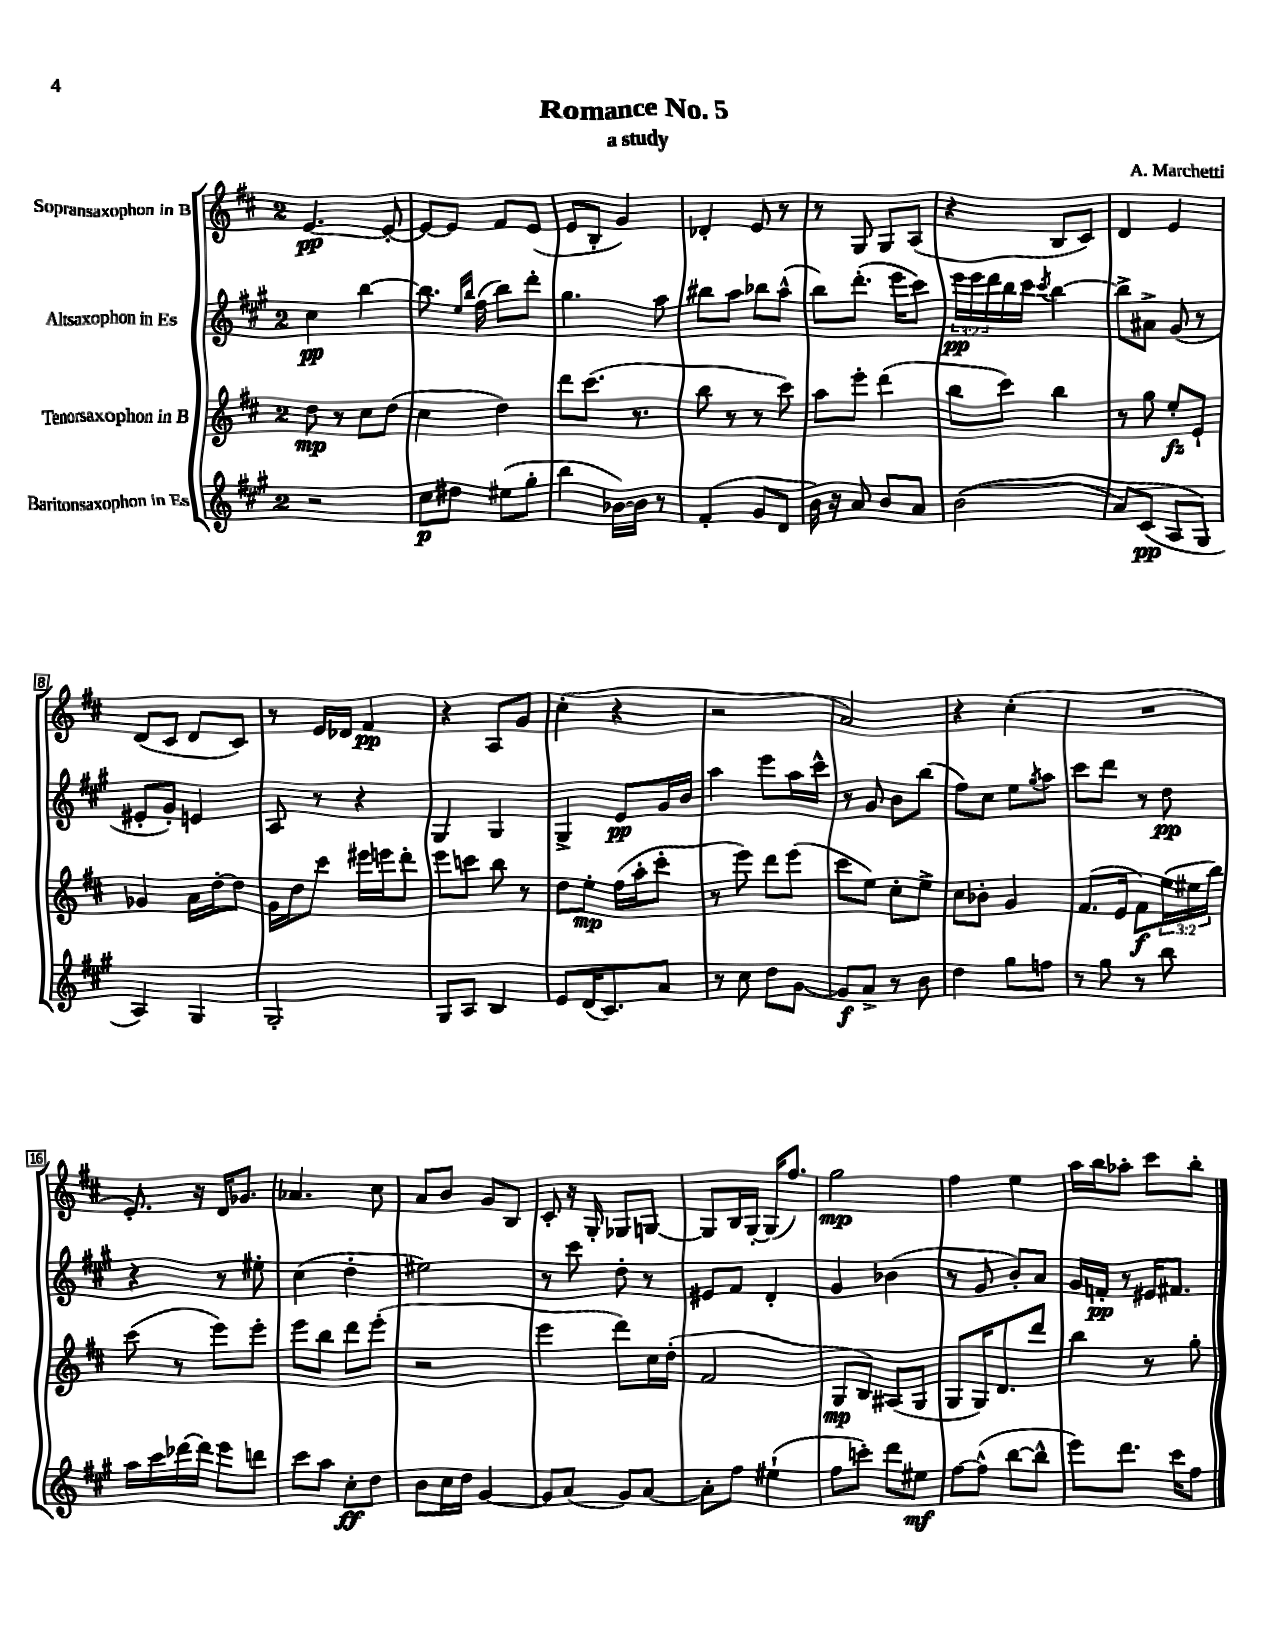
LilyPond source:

\header { title = "Romance No. 5" composer = "A. Marchetti" subtitle = "a study" }
<<
\new StaffGroup <<
\new Staff = "s0" \with { instrumentName = "Sopransaxophon in B" } {
    \clef treble \key d \major \once \override Staff.TimeSignature.style = #'single-digit \time 2/4
    e'4.~\pp e'8~-. |
    e'8~ e'8 fis'8 e'8( |
    e'8 b8-. g'4) |
    des'4-. e'8 r8 |
    r8 g8 g8 a8( |
    r4 b8 cis'8) |
    d'4 e'4 |
    d'8( cis'8 d'8 cis'8) |
    r8 e'16 des'16 fis'4\pp |
    r4 a8 g'8 |
    cis''4-.( r4 |
    r2 |
    a'2) |
    r4 cis''4-.( |
    R2 |
    e'8.-.) r16 d'16 ges'8. |
    aes'4. cis''8 |
    a'8 b'8 g'8 b8 |
    cis'8-. r16 g16-. ges8 g8~ |
    g8 b16 g16~-. g16( fis''8.) |
    g''2\mp |
    fis''4 e''4 |
    a''16 b''16 aes''8-. cis'''8 b''8-. \bar "|." |
}
\new Staff = "s1" \with { instrumentName = "Altsaxophon in Es" } {
    \clef treble \key a \major \once \override Staff.TimeSignature.style = #'single-digit \time 2/4 \override Staff.TupletNumber.text = #tuplet-number::calc-fraction-text
    cis''4\pp b''4~ |
    b''8. \grace { e''16 b''16 } fis''16( b''8) d'''8-. |
    gis''4. a''8 |
    bis''8 a''8 bes''8 a''8-^( |
    b''8) d'''8.-.( e'''16 cis'''8) |
    \tuplet 3/2 { e'''16\pp e'''16 d'''16 } b''16 cis'''16 \acciaccatura { cis'''8 } b''4~ |
    b''8-> ais'8-> gis'8( r8 |
    eis'8-. gis'8-.) e'4 |
    a8 r8 r4 |
    gis4 gis4 |
    gis4-> e'8\pp gis'16 b'16 |
    a''4 e'''8 a''16 cis'''16-^ |
    r8 gis'8 b'8 b''8( |
    fis''8) cis''8 e''8 \acciaccatura { gis''8 } a''8 |
    cis'''8 d'''8 r8 d''8\pp |
    r4 r8 eis''8-. |
    cis''4( d''4-. |
    eis''2) |
    r8 cis'''8 d''8-. r8 |
    eis'8 fis'8 d'4-. |
    gis'4 bes'4( |
    r8 gis'8 b'8-.) a'8 |
    gis'16 f'16-.\pp r8 eis'16 fis'8. \bar "|." |
}
\new Staff = "s2" \with { instrumentName = "Tenorsaxophon in B" } {
    \clef treble \key d \major \once \override Staff.TimeSignature.style = #'single-digit \time 2/4 \override Staff.TupletNumber.text = #tuplet-number::calc-fraction-text
    d''8\mp r8 cis''8 d''8( |
    cis''4 d''4) |
    d'''8 cis'''8.( r8. |
    b''8 r8 r8 cis'''8) |
    a''8 e'''8-. d'''4( |
    b''8 cis'''8) b''4 |
    r8 g''8 e''8-.\fz e'8-! |
    ges'4 a'16 d''16~-. d''8 |
    g'16 d''16 cis'''8 eis'''16 e'''16 d'''8-. |
    e'''8 c'''8 b''8 r8 |
    d''8 e''8-.\mp fis''16( a''16-. cis'''8-. |
    r8 e'''8) d'''8 e'''8( |
    cis'''8 e''8) cis''8-. e''8-> |
    cis''8 bes'8-. g'4 |
    fis'8.( e'16 fis'8\f) \tuplet 3/2 { e''16( eis''16 b''16) } |
    cis'''8( r8 e'''8) e'''8-. |
    e'''8 b''8 d'''8 e'''8-.( |
    r2 |
    e'''4 d'''8) cis''16 d''16-.( |
    fis'2 |
    g8\mp b8) ais8( g8 |
    g8 g16) d'8. d'''8 |
    b''4 r8 g''8-. \bar "|." |
}
\new Staff = "s3" \with { instrumentName = "Baritonsaxophon in Es" } {
    \clef treble \key a \major \once \override Staff.TimeSignature.style = #'single-digit \time 2/4
    r2 |
    cis''8\p dis''8 eis''8( gis''8-. |
    b''4 bes'16~) bes'16 r8 |
    fis'4-.( gis'8 d'8 |
    b'16) r16 a'8 b'8 a'8 |
    b'2(\( |
    a'8) cis'8\pp( a8 gis8\) |
    a4) gis4 |
    gis2-. |
    gis8 a8 b4 |
    e'8 d'16( cis'8.) a'8 |
    r8 cis''8 d''8 gis'8~ |
    gis'8\f a'8-> r8 b'8 |
    d''4 gis''8 f''8 |
    r8 gis''8 r8 b''8 |
    a''16 cis'''16 des'''16~ des'''16 e'''8 d'''8 |
    cis'''8 a''8 cis''8-.\ff d''8 |
    b'8 cis''16 d''16 gis'4~ |
    gis'8 a'8( gis'8) a'8~ |
    a'8-. fis''8 eis''4-!( |
    fis''8 c'''8-.) d'''8 eis''8\mf |
    fis''8~ fis''8-^( b''8~ b''8-^ |
    e'''8) d'''8. cis'''16 fis''8 \bar "|." |
}
>>
>>
\layout { \context { \Score \override BarNumber.stencil = #(make-stencil-boxer 0.1 0.3 ly:text-interface::print) } }
